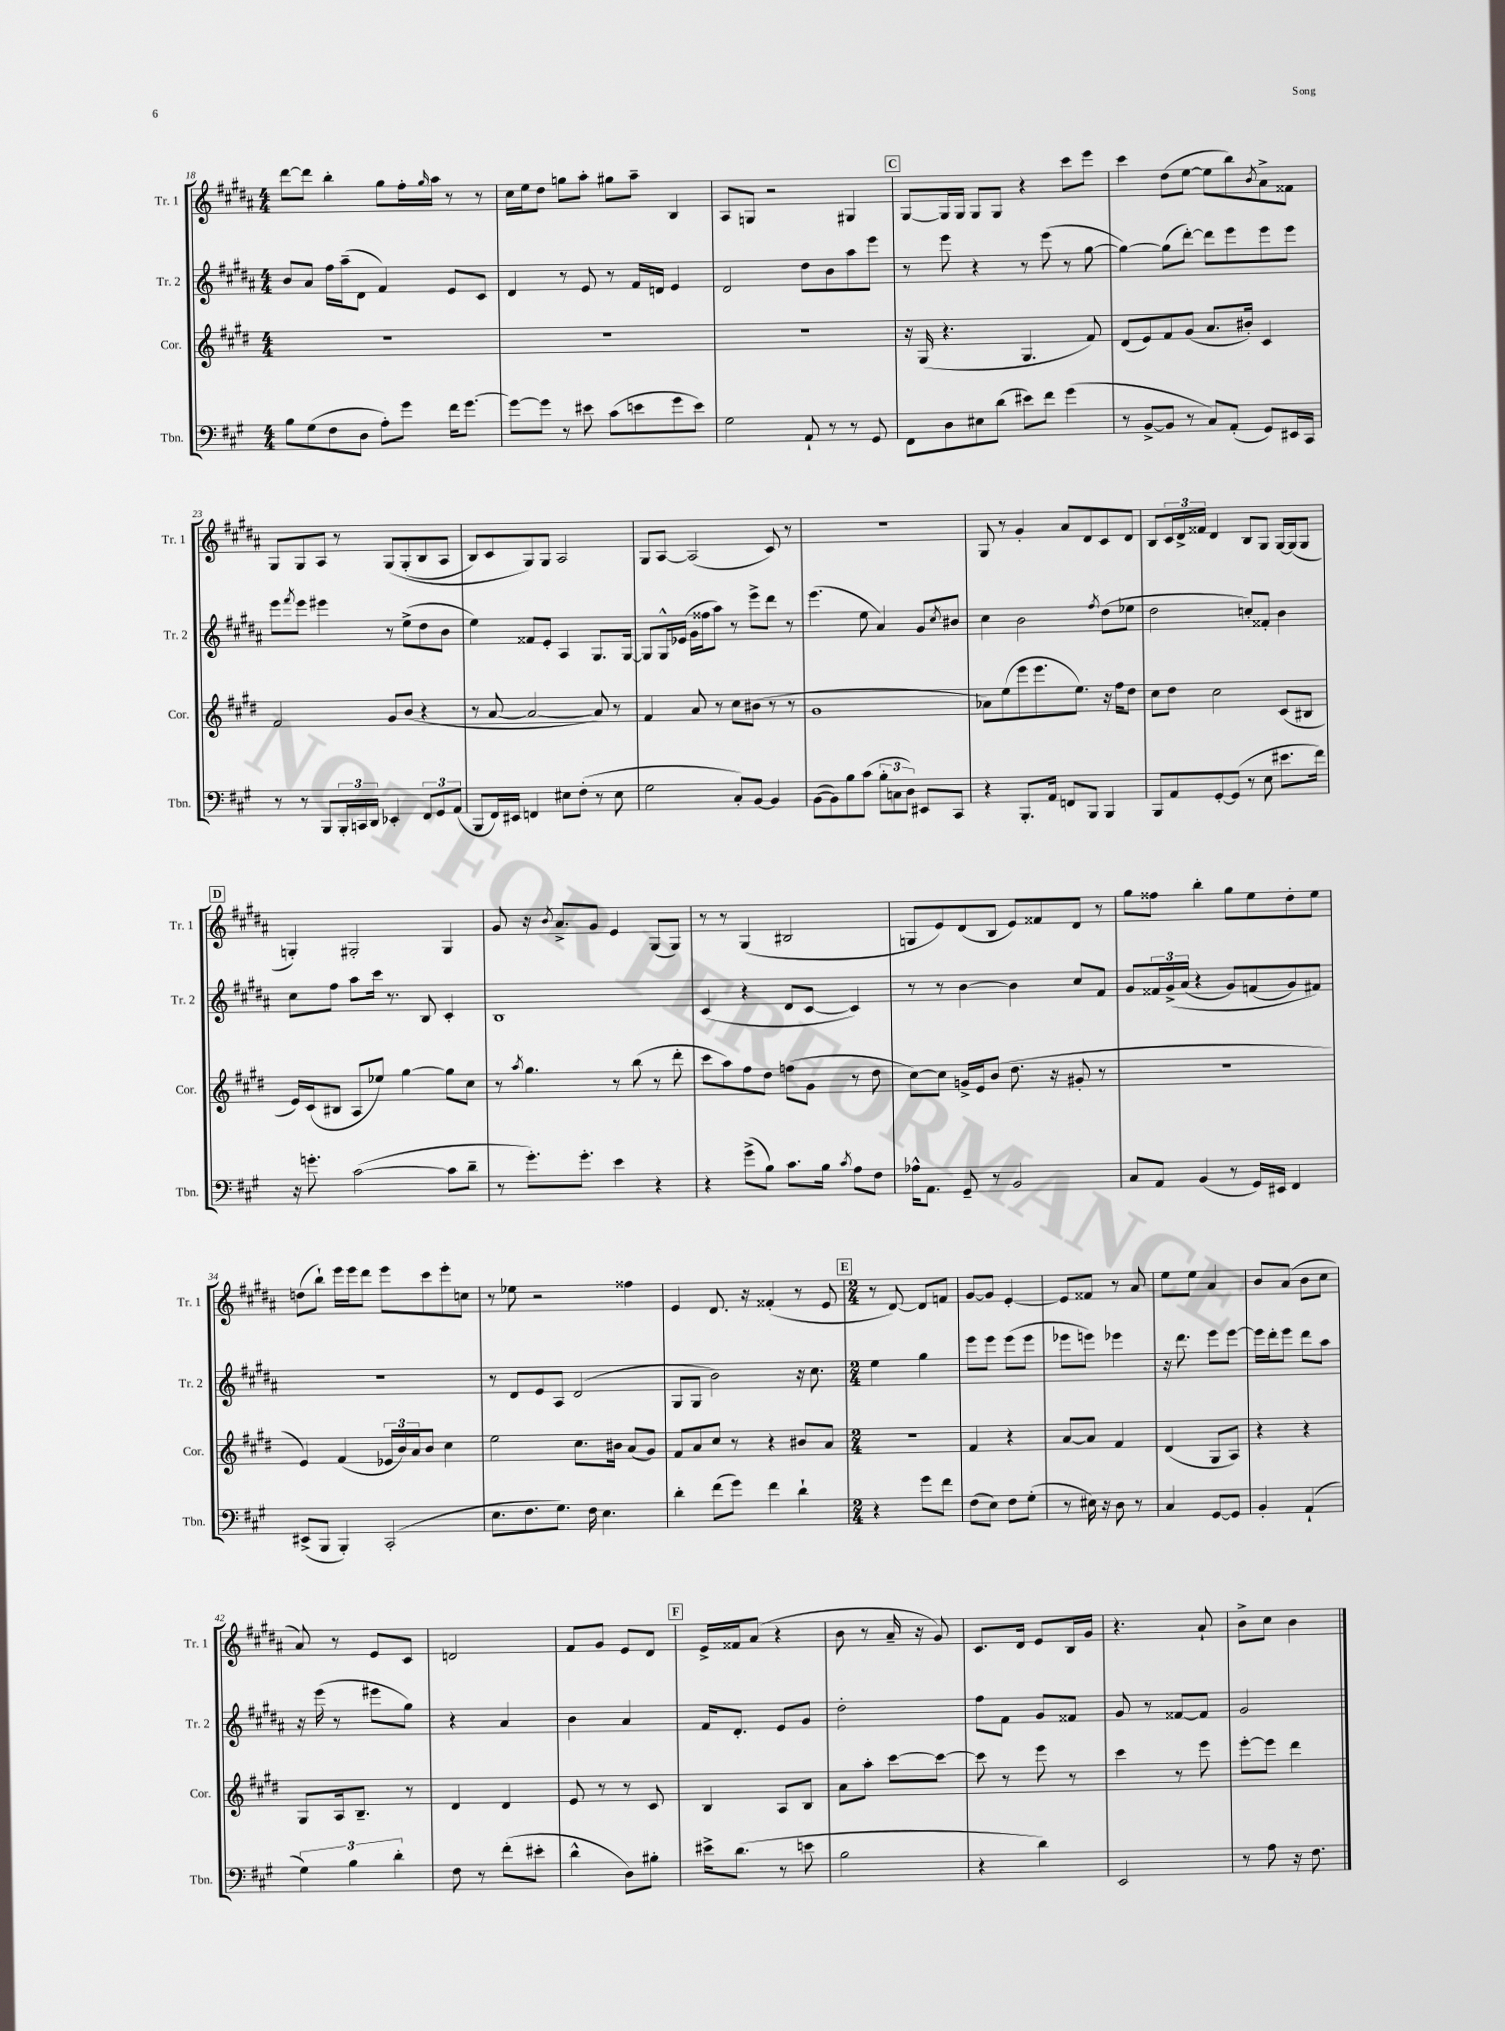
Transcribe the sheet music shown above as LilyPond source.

<<
\new StaffGroup <<
\new Staff = "s0" \with { instrumentName = "Tr. 1" shortInstrumentName = "Tr. 1" } {
    \clef treble \key b \major \numericTimeSignature \time 4/4
    dis'''8~ dis'''8 b''4-. gis''8 fis''16-. \grace { gis''16 } ais''16 r8 r8 |
    cis''16 e''16 dis''8 g''8 ais''8-. gis''8 ais''8-- b4 |
    ais8 g8 r2 gis4 |
    \mark \markup { \box "C" } gis8~ gis16 gis16 gis8 gis8 r4 cis'''8 e'''8 |
    cis'''4 dis''8( e''8~ e''8 b''8) \acciaccatura { b'8 } ais'8-> fisis'8 |
    gis8 gis8 ais8 r8 gis8\( gis8-.( b8 ais8 |
    b8) cis'8 gis8\) gis8 ais2 |
    gis8 ais8~ ais2( cis'8) r8 |
    R1 |
    gis8 r8 gis'4-. ais'8 dis'8 cis'8 dis'8 |
    b8 \tuplet 3/2 { cis'16 dis'16-> fisis'16 } dis'4 b8 gis8 gis16~ gis16( gis8 |
    \mark \markup { \box "D" } g4-.) gis2-. gis4 |
    gis'8 r16 \acciaccatura { b'8 } ais'8.-> gis'8 e'4 gis8( gis8) |
    r8 r8 gis4( bis2 |
    g8 e'8) dis'8( b8 e'8) fisis'8 dis'8 r8 |
    gis''8 fisis''8 b''4-. gis''8 e''8 dis''8-. e''8 |
    d''8( b''8-!) e'''16 e'''16 dis'''8 e'''8 cis'''8 e'''8-. c''8 |
    r8 ees''8 r2 fisis''4 |
    e'4 dis'8. r16 fisis'4-.( r8 e'8 |
    \mark \markup { \box "E" } \numericTimeSignature \time 2/4 r8 dis'8~) dis'8 f'8 |
    gis'8~ gis'8 e'4~-. |
    e'8 fisis'8 r8 ais'8 |
    e''8 e''8 ais'4 |
    b'8 ais'8( b'8 cis''8 |
    ais'8) r8 e'8 cis'8 |
    d'2 |
    fis'8 gis'8 e'8 dis'8 |
    \mark \markup { \box "F" } e'16-> fisis'16 ais'8( r4 |
    b'8 r8 ais'16-- r16 gis'8) |
    cis'8. dis'16 e'8 b16 gis'16 |
    r4. ais'8-! |
    b'8-> cis''8 b'4 \bar "|." |
}
\new Staff = "s1" \with { instrumentName = "Tr. 2" shortInstrumentName = "Tr. 2" } {
    \clef treble \key b \major \numericTimeSignature \time 4/4
    b'8 ais'8 fis''16 ais''16--( dis'8 fis'4) e'8 cis'8 |
    dis'4 r8 e'8 r8 fis'16 d'16 e'4 |
    dis'2 dis''8 b'8 ais''8 e'''8 |
    \mark \markup { \box "C" } r8 e'''8 r4 r8 e'''8( r8 gis''8~ |
    gis''4~) gis''8( dis'''8~-.) dis'''8 e'''8 e'''8 e'''8 |
    e'''8 \acciaccatura { fis'''8 } e'''8 eis'''4 r8 e''8->( dis''8 b'8 |
    e''4) fisis'8 e'8-. ais4 gis8. gis16~ |
    gis8 gis16-^ ees'16( gis'16 fisis''16 ais''8) r8 e'''8-> dis'''8 r8 |
    e'''4.( e''8 ais'4) gis'8 \acciaccatura { cis''8 } bis'8 |
    cis''4 b'2 \acciaccatura { fis''8 } dis''8( ees''8 |
    dis''2 c''8-.) fisis'8-. b'4 |
    \mark \markup { \box "D" } cis''8 fis''8 ais''8 cis'''16 r8. b8 cis'4-. |
    b1 |
    cis'4( r4 dis'8 cis'8~ cis'4) |
    r8 r8 b'4~ b'4 cis''8 fis'8 |
    gis'8 \tuplet 3/2 { fisis'16 gis'16->\( ais'16( } r4 gis'8) f'8( gis'8) fis'8\) |
    R1 |
    r8 dis'8 e'8 ais8 dis'2( |
    gis8 gis8 b'2) r16 cis''8. |
    \mark \markup { \box "E" } \numericTimeSignature \time 2/4 e''4 gis''4 |
    e'''8 e'''8 e'''8( e'''8 |
    ees'''8 e'''8) ees'''4 |
    r16 dis'''8. e'''8 e'''8~ |
    e'''16 dis'''16-. e'''8 dis'''8 ais''8 |
    r16 e'''16( r8 eis'''8 gis''8) |
    r4 ais'4 |
    b'4 ais'4 |
    \mark \markup { \box "F" } fis'16 dis'8.-. e'8 gis'8 |
    dis''2-. |
    fis''8 fis'8 gis'8 fisis'8 |
    gis'8 r8 fisis'8~ fisis'8 |
    gis'2 \bar "|." |
}
\new Staff = "s2" \with { instrumentName = "Cor." shortInstrumentName = "Cor." } {
    \clef treble \key e \major \numericTimeSignature \time 4/4
    R1 |
    R1 |
    R1 |
    \mark \markup { \box "C" } r16 gis16( r4. gis4. fis'8) |
    dis'8( e'8) fis'8 gis'8( a'8. bis'16-.) cis'4 |
    fis'2 gis'8 b'8( r4 |
    r8 a'8~ a'2~ a'8) r8 |
    fis'4 a'8 r8 cis''8 bis'8( r8 r8 |
    gis'1 |
    aes'8) e''8( e'''8 e'''8. e''8.) r16 fis''16 dis''8 |
    cis''8 dis''8 cis''2 cis'8( bis8 |
    \mark \markup { \box "D" } e'16) cis'16( bis8 a8 ees''8) gis''4~ gis''8 cis''8 |
    r8 \acciaccatura { a''8 } gis''4. r8 b''8( r8 dis'''8-. |
    cis'''8 a''8) fis''8 dis''8 f''8( gis'8 r8 dis''8 |
    cis''8~) cis''8 g'16-> e'16 b'8( dis''8. r16 gis'8-. r8 |
    R1 |
    e'4) fis'4( \tuplet 3/2 { ees'16 b'16) a'16 } b'8 cis''4 |
    e''2 cis''8. bis'16 a'8( gis'8) |
    fis'8 a'8 cis''8 r8 r4 bis'8 a'8 |
    \mark \markup { \box "E" } \numericTimeSignature \time 2/4 R2 |
    fis'4 r4 |
    a'8~ a'8 fis'4 |
    dis'4( gis8 a8) |
    r4 r4 |
    gis8 a16 b8.-- r8 |
    dis'4 dis'4 |
    e'8 r8 r8 cis'8 |
    \mark \markup { \box "F" } b4 a8 b8 |
    a'8 a''8-. cis'''8~ cis'''8~ |
    cis'''8 r8 e'''8 r8 |
    cis'''4 r8 e'''8 |
    e'''8~-. e'''8 dis'''4 \bar "|." |
}
\new Staff = "s3" \with { instrumentName = "Tbn." shortInstrumentName = "Tbn." } {
    \clef bass \key a \major \numericTimeSignature \time 4/4
    b8 gis8( fis8 d8 a8-.) gis'8 fis'16 gis'8.~ |
    gis'8~ gis'8 r8 eis'8 cis'8( e'8 gis'8 e'8) |
    gis2 a,8-! r8 r8 gis,8 |
    \mark \markup { \box "C" } fis,8 d8 eis8 d'8( eis'8) fis'8 gis'4( |
    r8 b,8~-> b,8 r8 cis8) a,8-.( gis,8) eis,16 cis,16 |
    r8 r8 b,,8 \tuplet 3/2 { b,,16-. c,16 d,16 } ees,4-. \tuplet 3/2 { fis,8 gis,8 a,8( } |
    b,,8 fis,16) eis,16 f,4 eis8 fis8-.( r8 eis8 |
    gis2 cis8-.) b,8~ b,4 |
    b,8~( b,8) b8 cis'8( \tuplet 3/2 { b8-. c8 d8) } eis,8 cis,8 |
    r4 b,,8.-. a,16 f,8 b,,8 b,,4 |
    b,,8 a,8 gis,8~-. gis,8( r8 e8 eis'8. fis'16) |
    \mark \markup { \box "D" } r16 g'8.-. cis'2~( cis'8 d'8-- |
    r8 gis'8.-.) gis'8.-. e'4 r4 |
    r4 gis'8->( b8) cis'8. b16 \acciaccatura { cis'8 } a8 fis8 |
    aes16-^ a,8. gis,8-- r8 b,2 |
    cis8 a,8 b,4( r8 gis,16) eis,16 fis,4 |
    eis,8->( b,,8 b,,4-.) cis,2-.( |
    e8. fis8. gis8.) fis16 e4. |
    d'4-. fis'8( gis'8) fis'4 d'4-! |
    \mark \markup { \box "E" } \numericTimeSignature \time 2/4 r4 gis'8 fis'8 |
    fis8( e8) fis8 gis8-.( |
    r8 eis16) r16 d8 r8 |
    cis4 gis,8~ gis,8 |
    b,4-. a,4-!( |
    \tuplet 3/2 { gis4) b4 d'4-. } |
    fis8 r8 fis'8-.( eis'8-. |
    d'4-^ d8) bis8-. |
    \mark \markup { \box "F" } eis'16-> d'8.( r8 e'8 |
    b2 |
    r4 d'4) |
    e,2 |
    r8 a8 r16 fis8. \bar "|." |
}
>>
>>
\layout { \context { \Score currentBarNumber = #18 } }
